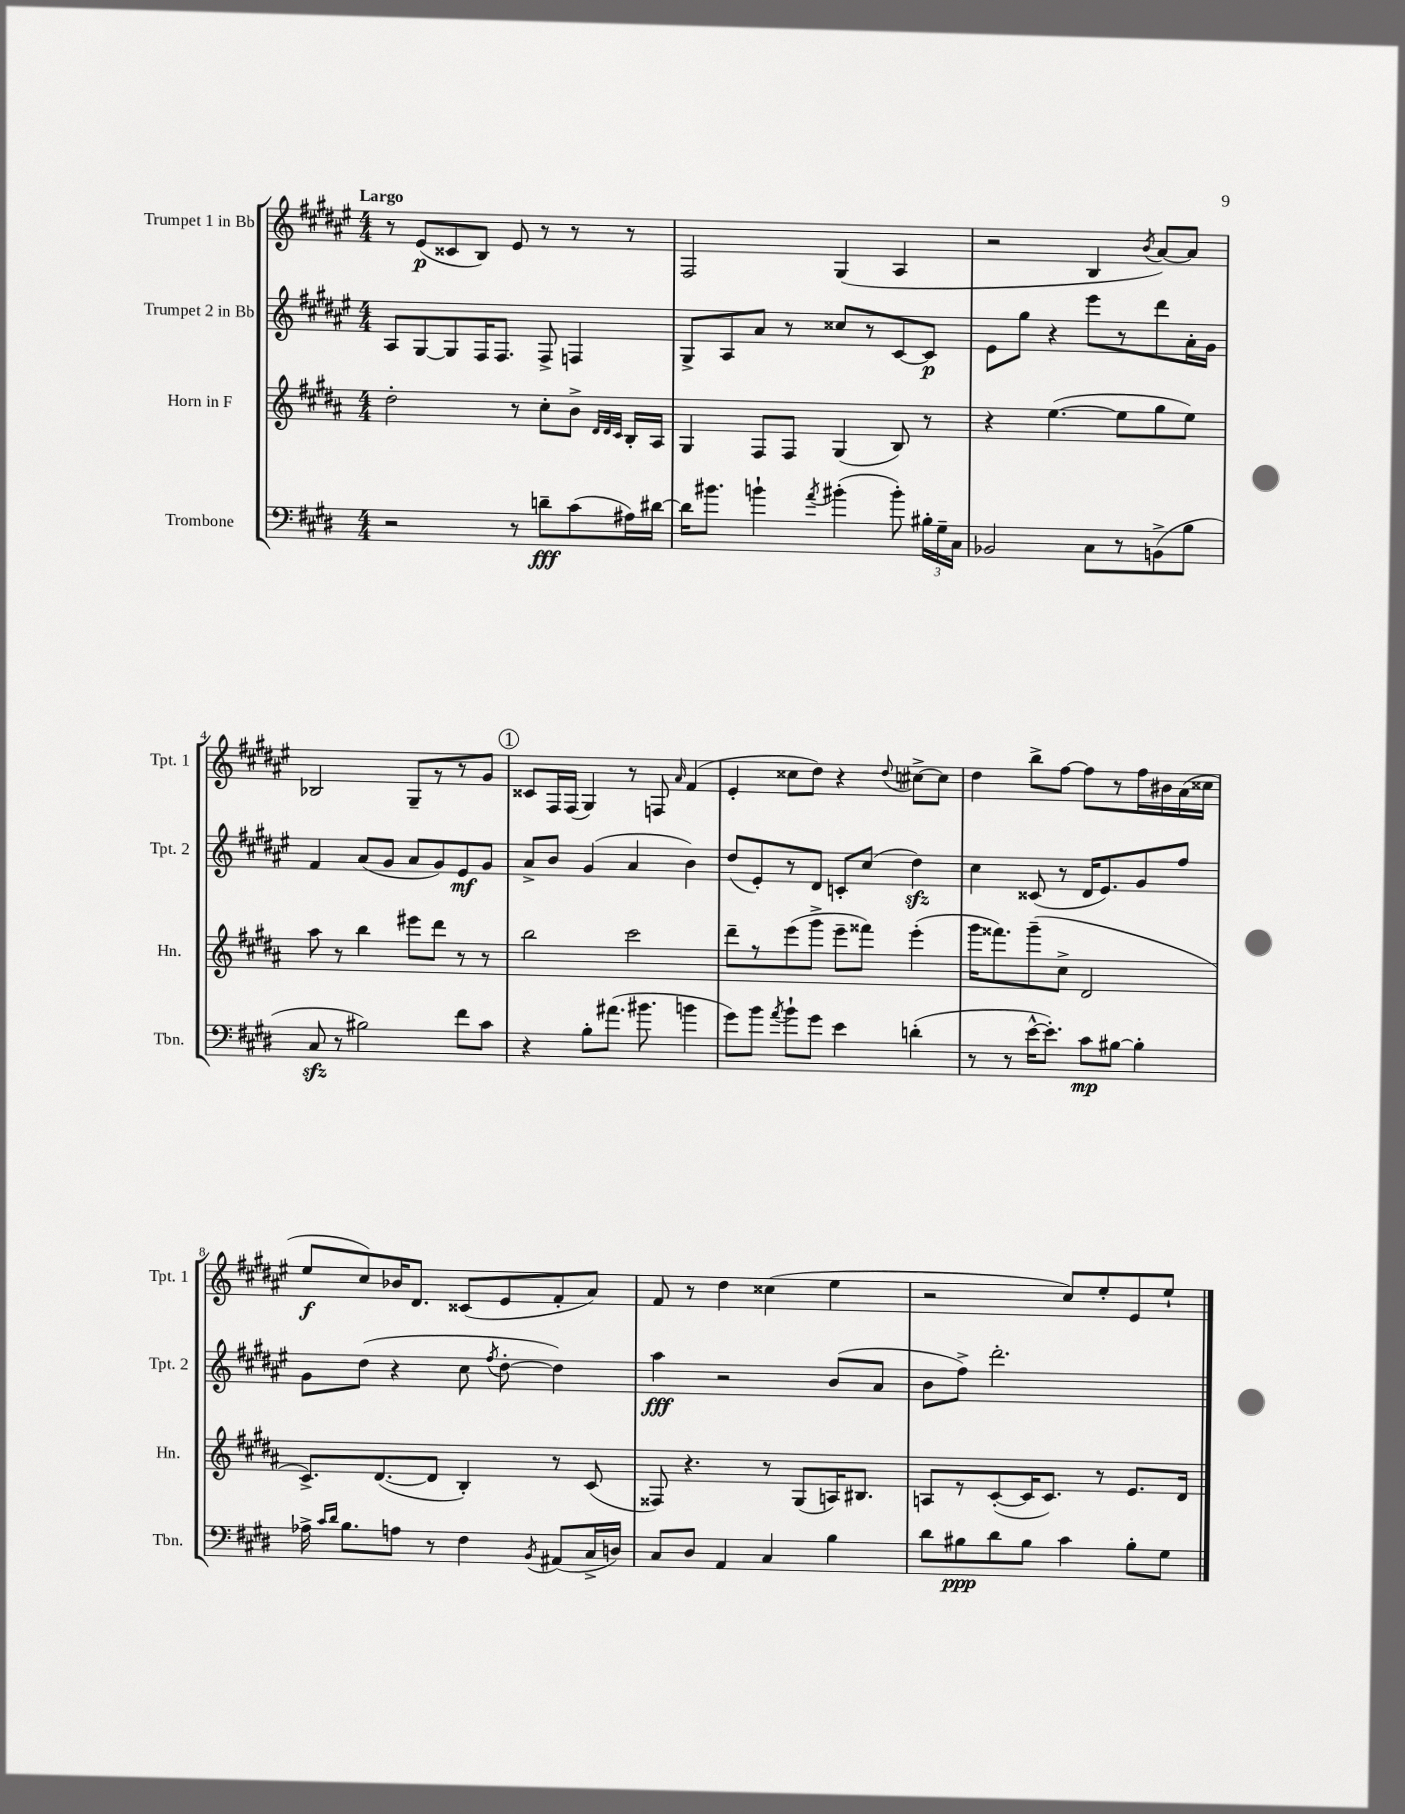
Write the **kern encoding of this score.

**kern	**kern	**kern	**kern
*staff4	*staff3	*staff2	*staff1
*clefF4	*clefG2	*clefG2	*clefG2
*k[f#c#g#d#]	*k[f#c#g#d#a#]	*k[f#c#g#d#a#e#]	*k[f#c#g#d#a#e#]
*M4/4	*M4/4	*M4/4	*M4/4
2r	2dd#'\	8A#/L	8r
.	.	[8G#/	(8e#/L
.	.	8G#/]	8c##/
.	.	16F#/K	8B/J)
.	.	8.F#/J	.
8r	8r	.	8e#/
8d~\L	8cc#'\L	8F#^/	8r
(8c#\	8b^\J	4F/	8r
.	32qqd#/LLL	.	.
.	32qqd#/	.	.
.	32qqc#/JJJ	.	.
16A#\L)	16B'/LL	.	8r
[16d#\JJ	16A#/JJ	.	.
=	=	=	=
16d#\]LK	4G#/	8G#^/L	2F#/
8.b#\J	.	.	.
.	.	8A#/	.
4b`\	8F#/L	8a#/J	.
.	8F#/J	8r	.
8qa/	.	.	.
(4b#'\	(4G#/	8cc##/L	(4G#/
.	.	8r	.
8b#'\)	8B/)	[8c#/	4A#/
24B#'\LL	8r	8c#/]J	.
24G#~\	.	.	.
24C#\JJ	.	.	.
=	=	=	=
2BB-/	4r	8e#\L	2r
.	.	8gg#\J	.
.	([4.ee\	4r	.
8C#\L	.	8eee#\L	4B/
8r	8ee\]L	8r	.
.	.	.	8qb/
(8BB^\	8gg#\	8ddd#\	[8a#/L)
8B\J	8ee\J)	16a#'\L	8a#/]J
.	.	16g#\JJ	.
=	=	=	=
8C#/	8aa#\	4f#/	2B-/
8r	8r	.	.
2B#\)	4bb\	(8a#/L	.
.	.	8g#/J	.
.	8eee#\L	8a#/L	8G#~/L
.	8ddd#\J	8g#/)	8r
8f#\L	8r	8e#/	8r
8c#\J	8r	8g#/J	8g#/J
=	=	=	=
4r	2bb\	8a#^/L	8c##/L
.	.	8b/J	16F#/L
.	.	.	(16F#/JJ
8B'\L	.	(4g#/	4G#/)
(8.a#\J	.	.	.
.	2ccc#\	4a#/	8r
8.b#\	.	.	.
.	.	.	8F/
.	.	.	16qqa#/
4b\	.	4b\)	(4f#/
=	=	=	=
8g#\L)	8ddd#~\L	(8dd#/L	4e#'/
8b\J	8r	8e#'/)	.
8qa/	.	.	.
8b`\L	(8eee\	8r	8cc##\L
8g#\J	8ggg#^\J	8d#/J	8dd#\J)
4e\	8eee~\L	8c'/L	4r
.	8fff##\J)	(8cc#/J	.
.	.	.	8qqdd#/
(4d'\	(4eee'\	4dd#\)	[8cc#^\L
.	.	.	8cc#\]J
=	=	=	=
8r	16ggg#\LK	4cc#\	4dd#\
.	8.fff##\)	.	.
8r	.	.	.
[16e^^\LK	(8ggg#~\	(8c##/	8bb^\L
8.e'\]J)	.	.	.
.	8cc#^\J	8r	[8ff#\J
8c#\L	2d#/	16d#/LK	8ff#\]L
.	.	8.e#/)	.
[8B#\J	.	.	8r
4B#'\]	.	8g#/	16ff#\L
.	.	.	16b#\
.	.	8ff#/J	(16a#\
.	.	.	16cc##\JJ
=	=	=	=
16A-^\	8.c#^/L)	8g#\L	8ee#/L
16qqc#/LL	.	.	.
16qqd#/JJ	.	.	.
8.B\L	.	.	.
.	.	(8dd#\J	8cc#/)
.	([8.d#/	.	.
8A\J	.	4r	16b-/K
.	.	.	8.d#/J
8r	8d#/]J	.	.
4F#\	4B'/)	8cc#\	(8c##/L
.	.	8qff#/	.
.	.	[8dd#'\	8e#/
8qBB/	.	.	.
(8AA#/L	8r	4dd#\])	8f#'/
16C#^/L	(8c#/	.	8a#/J)
16D/JJ)	.	.	.
=	=	=	=
8C#/L	8F##/)	4aa#\	8f#/
8D#/J	4.r	.	8r
4AA/	.	2r	4dd#\
4C#/	8r	.	(4cc##\
.	(8G#/L	.	.
4B\	16A/K)	(8b/L	4ee#\
.	8.B#/J	.	.
.	.	8a#/J	.
=	=	=	=
8d#\L	8A/L	8b\L	2r
8B#\	8r	8ff#^\J)	.
8d#\	([8c#'/	2.ddd#'\	.
8B#\J	16c#/]K	.	.
.	8.c#/J)	.	.
4c#\	.	.	8cc#/L)
.	8r	.	8ee#'/
8B#'\L	8.e/L	.	8e#/
8G#\J	.	.	8ee#`/J
.	16d#/Jk	.	.
==	==	==	==
*-	*-	*-	*-
